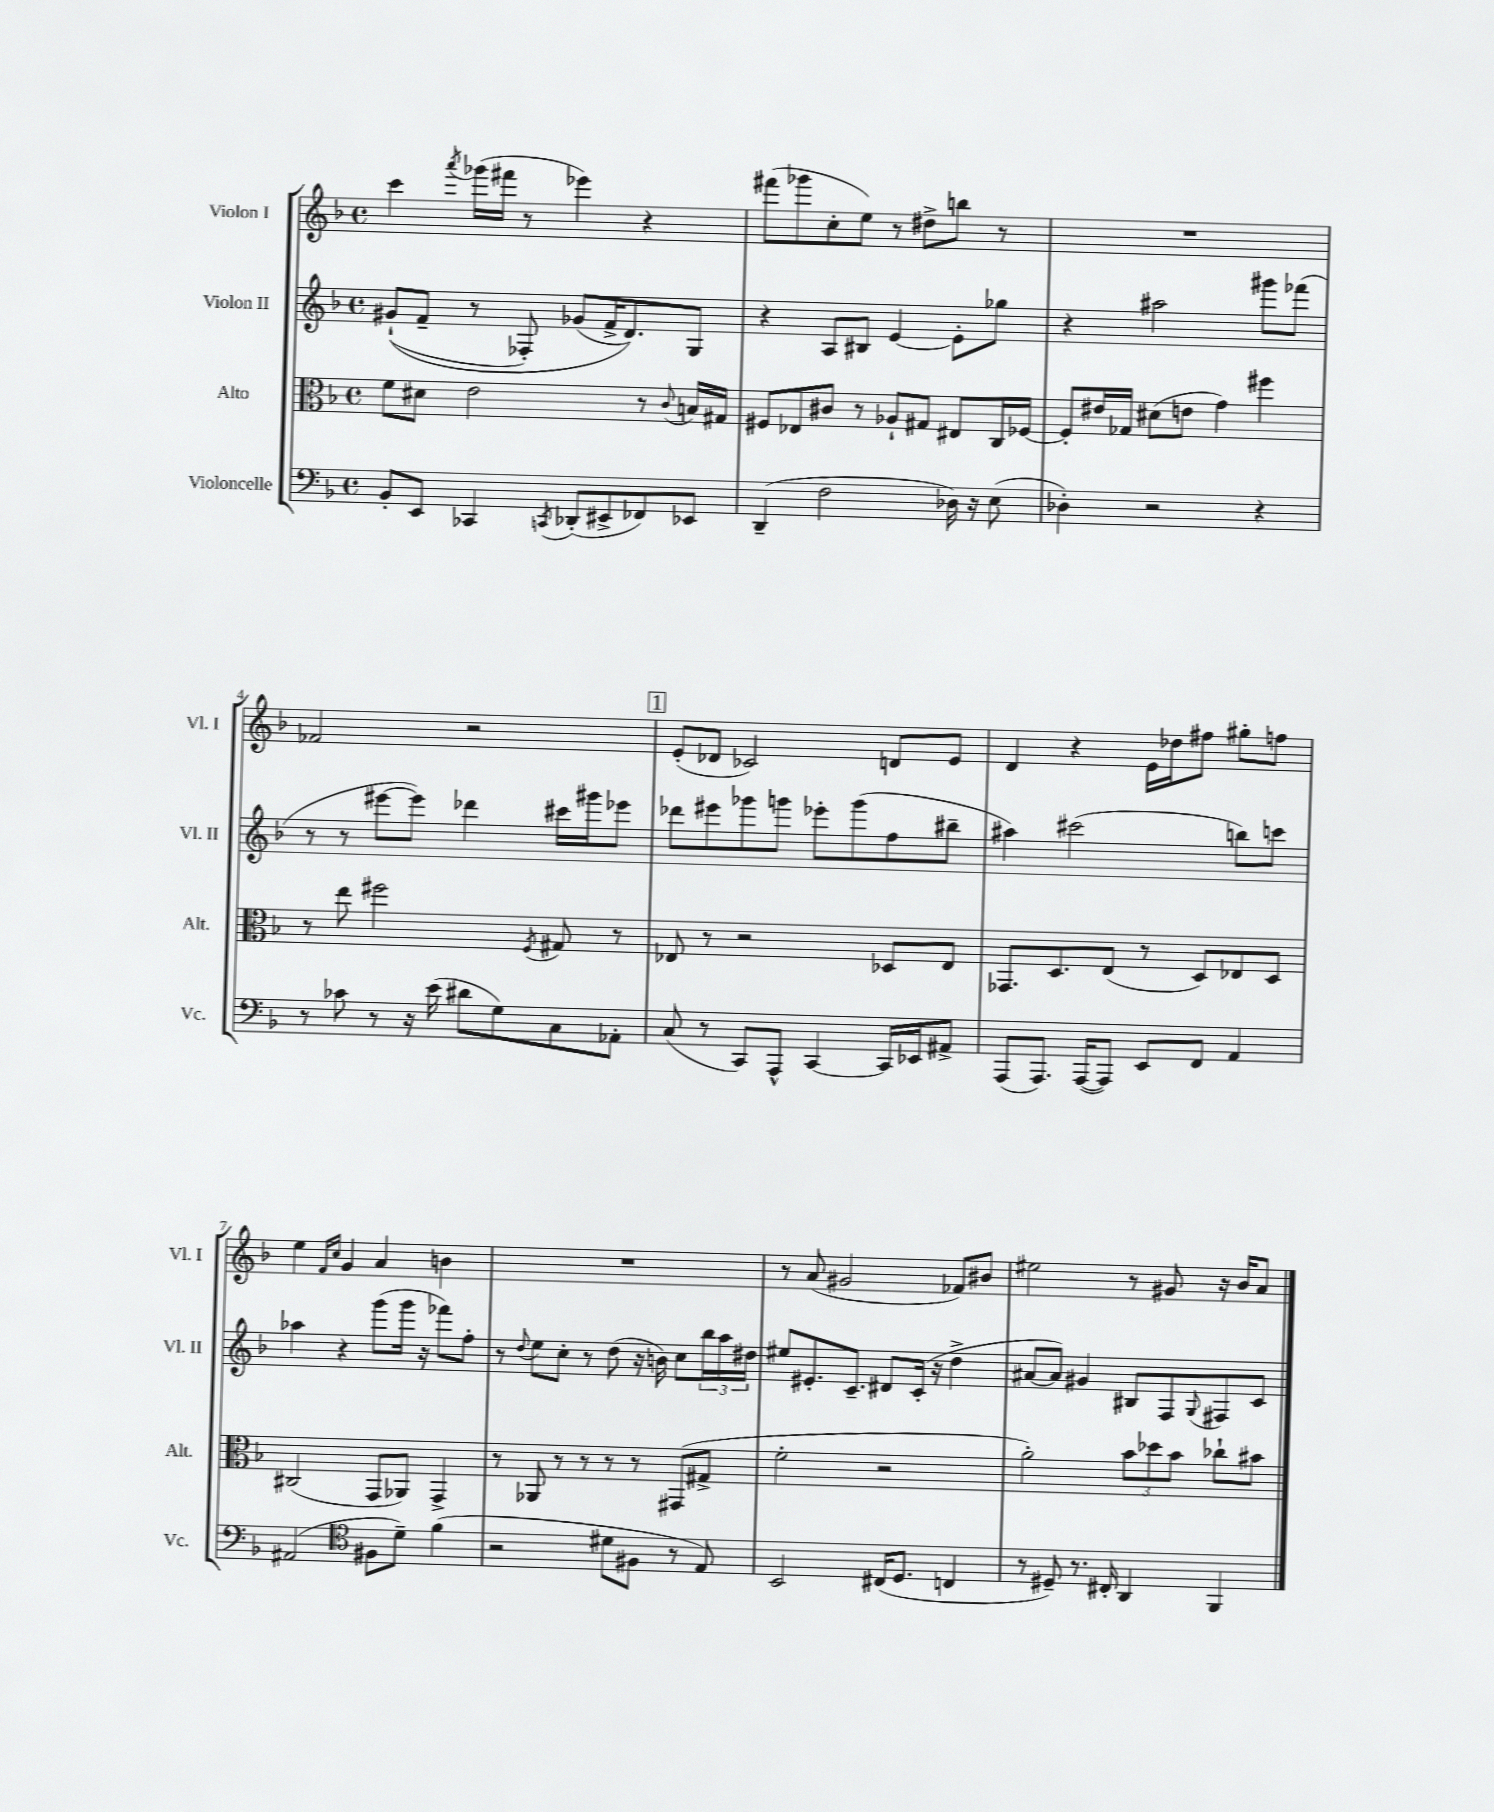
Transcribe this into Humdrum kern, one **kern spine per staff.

**kern	**kern	**kern	**kern
*part4	*part3	*part2	*part1
*staff4	*staff3	*staff2	*staff1
*I"Violoncelle	*I"Alto	*I"Violon II	*I"Violon I
*I'Vc.	*I'Alt.	*I'Vl. II	*I'Vl. I
*clefF4	*clefC3	*clefG2	*clefG2
*k[b-]	*k[b-]	*k[b-]	*k[b-]
*M4/4	*M4/4	*M4/4	*M4/4
*met(c)	*met(c)	*met(c)	*met(c)
=1	=1	=1	=1
8BB-'/L	8f\L	((8g#X`/L	4ccc\
8EE/J	8d#X\J	8f~/J	.
.	.	.	8qaaa/
4CC-X/	2e\	8r	(16ggg-X\LL
.	.	.	16fff#X\JJ
.	.	8F-X'/)	8r
8qCCn/	.	.	.
(8DD-X'/L	.	(8g-X/L	4eee-X\)
8EE#X^/	.	16f^/K	.
.	.	8.d/))	.
8FF-X/)	8r	.	4r
.	8qqc/	.	.
8EE-X/J	16Bn/LL	8G/J	.
.	16G#X/JJ	.	.
=2	=2	=2	=2
(4DD~/	8F#X/L	4r	(8fff#X\L
.	8E-X/	.	8ggg-X\
2F\	8c#X/J	8A/L	8cc'\
.	8r	8B#X/J	8ee\J)
.	8A-X`/L	[4e/	8r
.	8G#X/J	.	8dd#X^\L
16D-X\)	8E#X/L	8e'\L]	8bbn\J
16r	.	.	.
(8E\	16C/L	8gg-X\J	8r
.	[16F-X/JJ	.	.
=3	=3	=3	=3
4D-X'\)	8F-'/L]	4r	1r
.	16e#X/L	.	.
.	16G-X/JJ	.	.
2r	(8d#X\L	2aa#X\	.
.	8en\J	.	.
.	4g\)	.	.
4r	4ff#X\	8ggg#X\L	.
.	.	(8fff-X\J	.
!!LO:LB:g=z
=4	=4	=4	=4
8r	8r	8r	2f-X/
8c-X\	8ee\	8r	.
8r	2ff#X\	[8eee#X\L	.
16r	.	8eee#\J])	.
(16e\	.	.	.
8d#X\L	.	4ddd-X\	2r
8G\)	.	.	.
.	8qF/	.	.
8C\	8G#X/	16ccc#X\LL	.
.	.	16ggg#X\J	.
8AA-X'\J	8r	8eee-X\J	.
!!LO:REH:place=s1:t=1
=5	=5	=5	=5
(8C/	8E-X/	8ddd-X\L	(8e'/L
8r	8r	8eee#X\	8d-X/J
8CC/L)	2r	8ggg-X\	2c-X/)
8AAA^^/J	.	8gggn\J	.
[4CC/	.	8eee-X'\L	.
.	.	(8ggg\	.
16CC/LL]	8D-X/L	8ff\	8dn/L
16EE-X/J	.	.	.
8AA#X^/J	8E-/J	8bb#X~\J	8e/J
=6	=6	=6	=6
(8AAA/L	8.GG-X/L	4aa#X\)	4d/
8.AAA/J)	.	.	.
.	8.D/	.	.
.	.	(2ccc#X\	4r
([16AAA/KL	.	.	.
8AAA/J])	(8E/J	.	.
8EE/L	8r	.	16e\LL
.	.	.	16dd-X\J
8FF/J	8D/L)	.	8ff#X\J
4AA/	8E-X/	8bbn\L)	8gg#X'\L
.	8D/J	8cccn\J	8ffn\J
!!LO:LB:g=z
=7	=7	=7	=7
(2AA#X/	(2C#X/	4aa-X\	4ee\
.	.	.	16qqf/LL
.	.	.	16qqcc/JJ
.	.	4r	4g/
*clefC4	*	*	*
8F#X\L	8GG/L	(8ggg\L	4a/
8d~\J)	8AA-X/J)	16ggg\Jk	.
.	.	16r	.
(4f\	4GG^/	8fff-X\L)	4bn\
.	.	8ff'\J	.
=8	=8	=8	=8
2r	8r	8r	1r
.	.	8qqdd/	.
.	8AA-X/	8ee\L	.
.	8r	8cc'\J	.
.	8r	8r	.
8d#X\L	8r	(8dd\	.
8F#X\J	8r	16r	.
.	.	16bn\)	.
8r	(8GG#X/L	8cc\L	.
8E/)	8G#X^/J	24bb-\L	.
.	.	24aa\	.
.	.	24dd#X\JJ	.
=9	=9	=9	=9
2BB-/	2f'\	8ee#X/L	8r
.	.	8.e#X'/	(8a/
.	.	.	2g#X/
.	.	8.c~/J	.
(16C#X/KL	2r	8d#X/L	.
8.D/J	.	.	.
.	.	(16c'/Jk	.
.	.	16r	.
4Cn/	.	4dd^\	8f-X/L)
.	.	.	8b#X/J
=10	=10	=10	=10
8r	2a'\)	[8a#X/L	2ee#X\
8D#X~/)	.	8a#/J])	.
8.r	.	4g#X/	.
16C#X'/	.	.	.
4AA/	12b-\L	8B#X/L	8r
.	12dd-X\	.	.
.	.	8F/	8g#X/
.	12b-\J	.	.
.	.	8qqG/	.
4FF/	8cc-X`\L	8F#X/	16r
.	.	.	16b-/KL
.	8b#X\J	8c/J	8a/J
==	==	==	==
*-	*-	*-	*-
